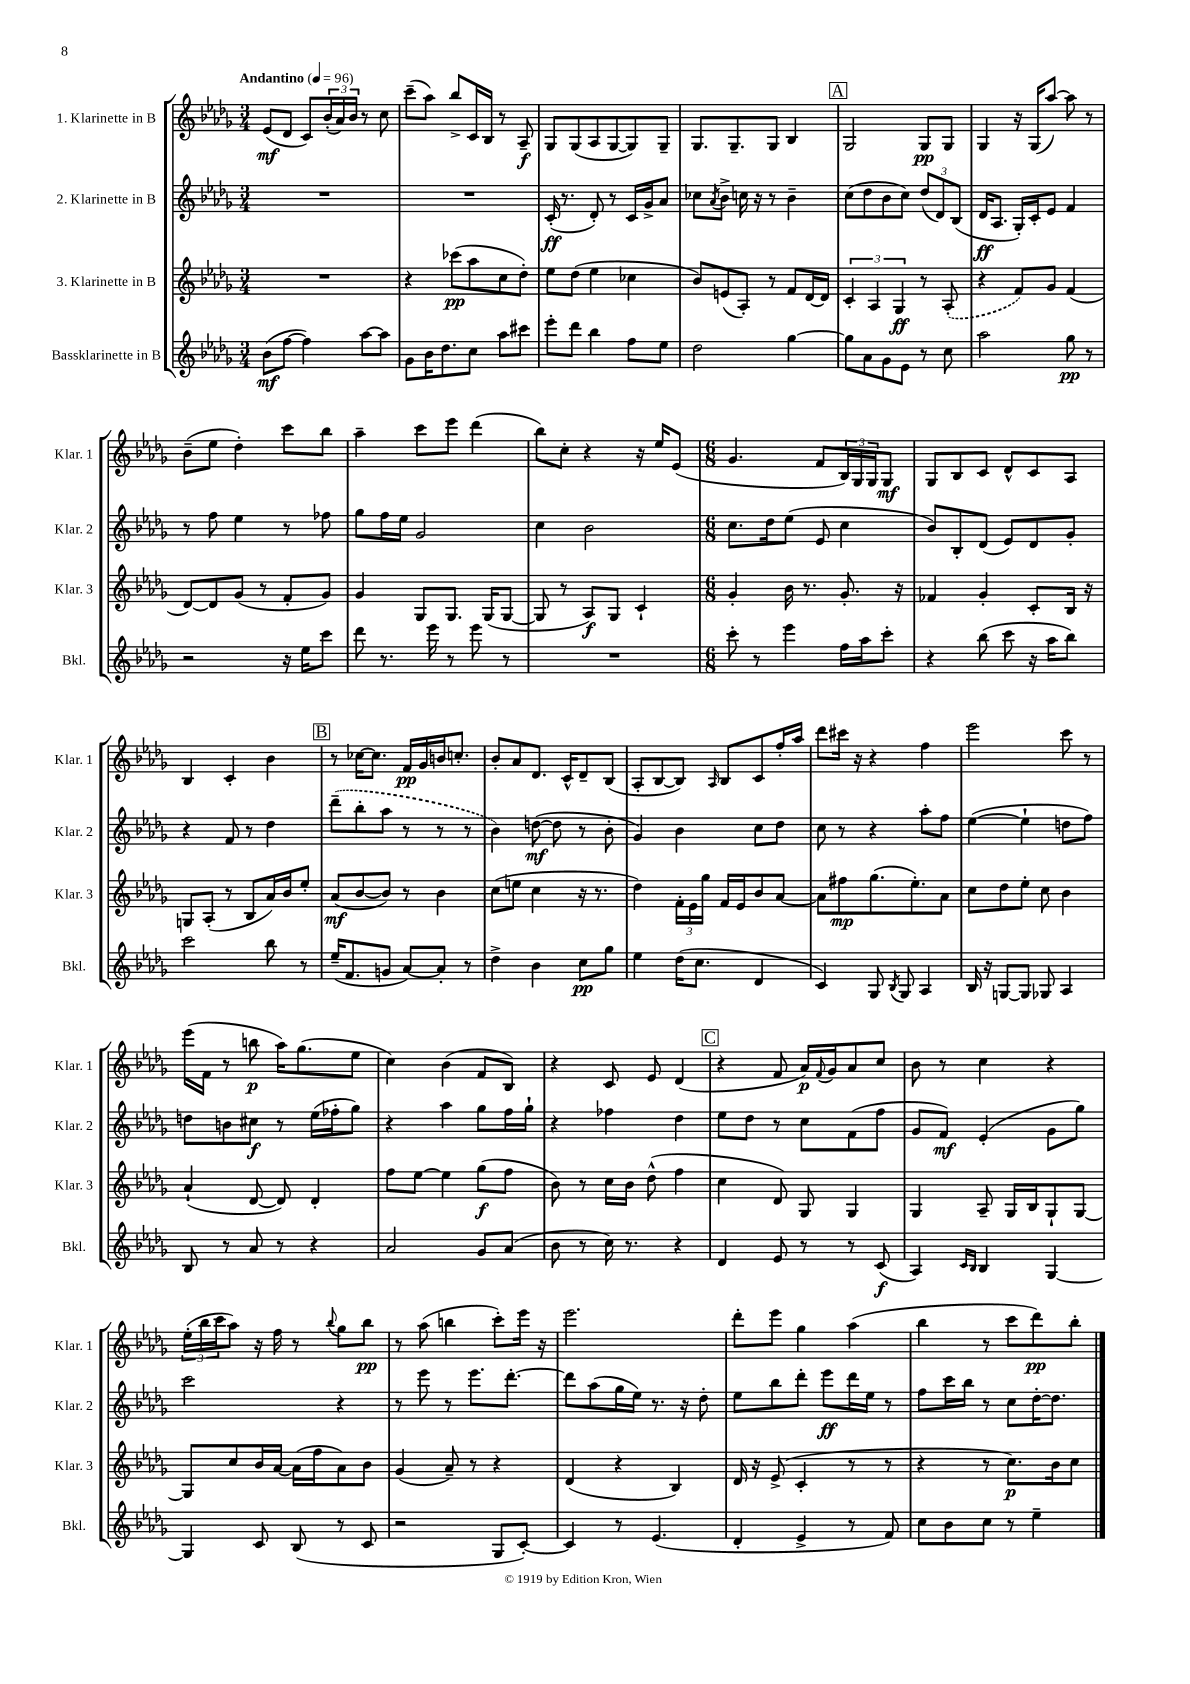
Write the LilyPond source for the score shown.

<<
\new StaffGroup <<
\new Staff = "s0" \with { instrumentName = "1. Klarinette in B" shortInstrumentName = "Klar. 1" } {
    \clef treble \key des \major \numericTimeSignature \time 3/4 \tempo "Andantino" 4 = 96
    ees'8\mf( des'8 c'8) \tuplet 3/2 { bes'16-.( aes'16) bes'16 } r8 c''8 |
    c'''8--( aes''8) bes''8-> c'16 bes16 r8 aes8--\f |
    ges8 ges8( aes8 ges8~ ges8) ges8-- |
    ges8. ges8.-- ges8 bes4 |
    \mark \markup { \box "A" } ges2 ges8\pp ges8 |
    ges4 r16 ges16( aes''8~) aes''8 r8 |
    bes'8--( ees''8 des''4-.) c'''8 bes''8 |
    aes''4-- c'''8 ees'''8 des'''4( |
    bes''8) c''8-. r4 r16 ees''16 ees'8( |
    \numericTimeSignature \time 6/8 ges'4. f'8 \tuplet 3/2 { bes16) ges16 ges16 } ges8\mf |
    ges8 bes8 c'8 des'8-^ c'8 aes8 |
    bes4 c'4-. bes'4 |
    \mark \markup { \box "B" } r8 ces''16~ ces''8. f'16\pp ges'16 b'16 c''8.-. |
    bes'8-. aes'8 des'8. c'16-^ des'8-- bes8( |
    aes8-. bes8~ bes8) \grace { aes16 } bes8 c'8 f''16-. aes''16 |
    des'''8 cis'''16 r16 r4 f''4 |
    ees'''2 c'''8 r8 |
    ees'''16( f'16 r8 b''8\p aes''16) ges''8.( ees''8 |
    c''4) bes'4( f'8 bes8) |
    r4 c'8 ees'8 des'4( |
    \mark \markup { \box "C" } r4 f'8 aes'16\p) \appoggiatura { f'8 } ges'16 aes'8 c''8 |
    bes'8 r8 c''4 r4 |
    \tuplet 3/2 { ees''16-.( bes''16 c'''16 } aes''8) r16 f''16 r8 \appoggiatura { bes''8 } ges''8 bes''8\pp |
    r8 aes''8( b''4 c'''8-.) ees'''16 r16 |
    ees'''2. |
    des'''8-. ees'''8 ges''4 aes''4( |
    bes''4 r8 c'''8 des'''8\pp) bes''8-. \bar "|." |
}
\new Staff = "s1" \with { instrumentName = "2. Klarinette in B" shortInstrumentName = "Klar. 2" } {
    \clef treble \key des \major \numericTimeSignature \time 3/4
    R2. |
    R2. |
    c'16-.\ff( r8. des'8-.) r8 c'16 ges'16-> aes'8 |
    ces''8 \acciaccatura { aes'8 } bes'8-> c''16 r16 r8 bes'4-- |
    \mark \markup { \box "A" } c''8( des''8 bes'8 c''8) \tuplet 3/2 { des''8( des'8) bes8( } |
    des'16\ff aes8. ges16-.) c'16-. ees'8 f'4 |
    r8 f''8 ees''4 r8 fes''8 |
    ges''8 f''16 ees''16 ges'2 |
    c''4 bes'2 |
    \numericTimeSignature \time 6/8 c''8. des''16 ees''8( ees'8 c''4 |
    bes'8) bes8-. des'8( ees'8) des'8 ges'8-. |
    r4 f'8 r8 des''4 |
    \mark \markup { \box "B" } \once \slurDashed des'''8--( bes''8-. aes''8 r8 r8 r8 |
    bes'4) d''8~\mf( d''8 r8 bes'8-. |
    ges'4) bes'4 c''8 des''8 |
    c''8 r8 r4 aes''8-. f''8 |
    ees''4~( ees''4-! d''8 f''8) |
    d''8 b'8 cis''8\f r8 ees''16( fes''16-. ges''8) |
    r4 aes''4 ges''8 f''16 ges''16-! |
    r4 fes''4 des''4 |
    \mark \markup { \box "C" } ees''8 des''8 r8 c''8 f'8( f''8 |
    ges'8 f'8\mf) ees'4-.( ges'8 ges''8) |
    c'''2 r4 |
    r8 ees'''8 r8 ees'''8. des'''8.~-. |
    des'''8 aes''8( ges''16 ees''16) r8. r16 des''8-. |
    ees''8 bes''8 des'''8-. ees'''8\ff des'''16 ees''16 r8 |
    f''8 c'''16 bes''16 r8 c''8 des''16~-. des''8. \bar "|." |
}
\new Staff = "s2" \with { instrumentName = "3. Klarinette in B" shortInstrumentName = "Klar. 3" } {
    \clef treble \key des \major \numericTimeSignature \time 3/4
    R2. |
    r4 ces'''8\pp( aes''8 c''8 des''8-.) |
    ees''8 des''8( ees''4 ces''4 |
    bes'8) e'8( aes8-.) r8 f'8 des'16~ des'16 |
    \mark \markup { \box "A" } \tuplet 3/2 { c'4-. aes4 ges4\ff } r8 \once \slurDashed aes8-.( |
    r4 f'8) ges'8 f'4( |
    des'8~) des'8 ges'8( r8 f'8-. ges'8) |
    ges'4 ges8 ges8. ges16( ges8~ |
    ges8 r8 aes8\f) ges8 c'4-! |
    \numericTimeSignature \time 6/8 ges'4-. bes'16 r8. ges'8.-. r16 |
    fes'4 ges'4-. c'8-. bes16 r16 |
    g8 aes8-.( r8 bes8 aes'16) bes'16 ees''8-. |
    \mark \markup { \box "B" } aes'8\mf( bes'8~ bes'8) r8 bes'4 |
    c''8( e''8 c''4 r16 r8. |
    des''4) \tuplet 3/2 { f'16-. ees'16 ges''16 } f'16 ees'16 bes'8 aes'8~ |
    aes'8 fis''8\mp ges''8.( ees''8.-.) aes'8 |
    c''8 des''8 ees''8-. c''8 bes'4 |
    aes'4-!( des'8~ des'8) des'4-. |
    f''8 ees''8~ ees''4 ges''8\f( f''8 |
    bes'8) r8 c''16 bes'16 des''8-^( f''4 |
    \mark \markup { \box "C" } c''4 des'8) ges8 ges4 |
    ges4 aes8-- ges16 bes16 ges8-! ges8~ |
    ges8 c''8 bes'16 aes'16~ aes'16( f''16 aes'8) bes'8 |
    ges'4( aes'8--) r8 r4 |
    des'4( r4 bes4) |
    des'16 r16 ees'8->( c'4-. r8 r8 |
    r4 r8 c''8.\p) bes'16 c''8 \bar "|." |
}
\new Staff = "s3" \with { instrumentName = "Bassklarinette in B" shortInstrumentName = "Bkl." } {
    \clef treble \key des \major \numericTimeSignature \time 3/4
    bes'8\mf( f''8~ f''4) aes''8~ aes''8 |
    ges'8 bes'16 des''8. c''8 aes''8 cis'''8 |
    ees'''8-. des'''8 bes''4 f''8 ees''8 |
    des''2 ges''4~ |
    \mark \markup { \box "A" } ges''8 aes'8 ges'8 ees'8 r8 c''8 |
    aes''2 ges''8\pp r8 |
    r2 r16 ees''16 c'''8 |
    des'''8 r8. ees'''16 r8 ees'''8 r8 |
    R2. |
    \numericTimeSignature \time 6/8 c'''8-. r8 ees'''4 f''16 aes''16 c'''8-. |
    r4 bes''8( c'''8 r16 aes''16 bes''8) |
    c'''2 bes''8 r8 |
    \mark \markup { \box "B" } ees''16--( f'8. g'8 aes'8~) aes'8-. r8 |
    des''4-> bes'4 c''8\pp ges''8 |
    ees''4 des''16( c''8. des'4 |
    c'4) ges8 \acciaccatura { bes8 } ges8 aes4 |
    bes16 r16 g8~ g8 ges8 aes4 |
    bes8 r8 aes'8 r8 r4 |
    aes'2 ges'8 aes'8( |
    bes'8 r8 c''16) r8. r4 |
    \mark \markup { \box "C" } des'4 ees'8 r8 r8 c'8\f( |
    aes4) \grace { c'16 bes16 } bes4 ges4~ |
    ges4 c'8 bes8( r8 c'8 |
    r2 ges8 c'8~-.) |
    c'4 r8 ees'4.( |
    des'4-. ees'4-> r8 f'8) |
    c''8 bes'8 c''8 r8 ees''4-- \bar "|." |
}
>>
>>
\layout { \context { \Score \remove "Bar_number_engraver" } }
